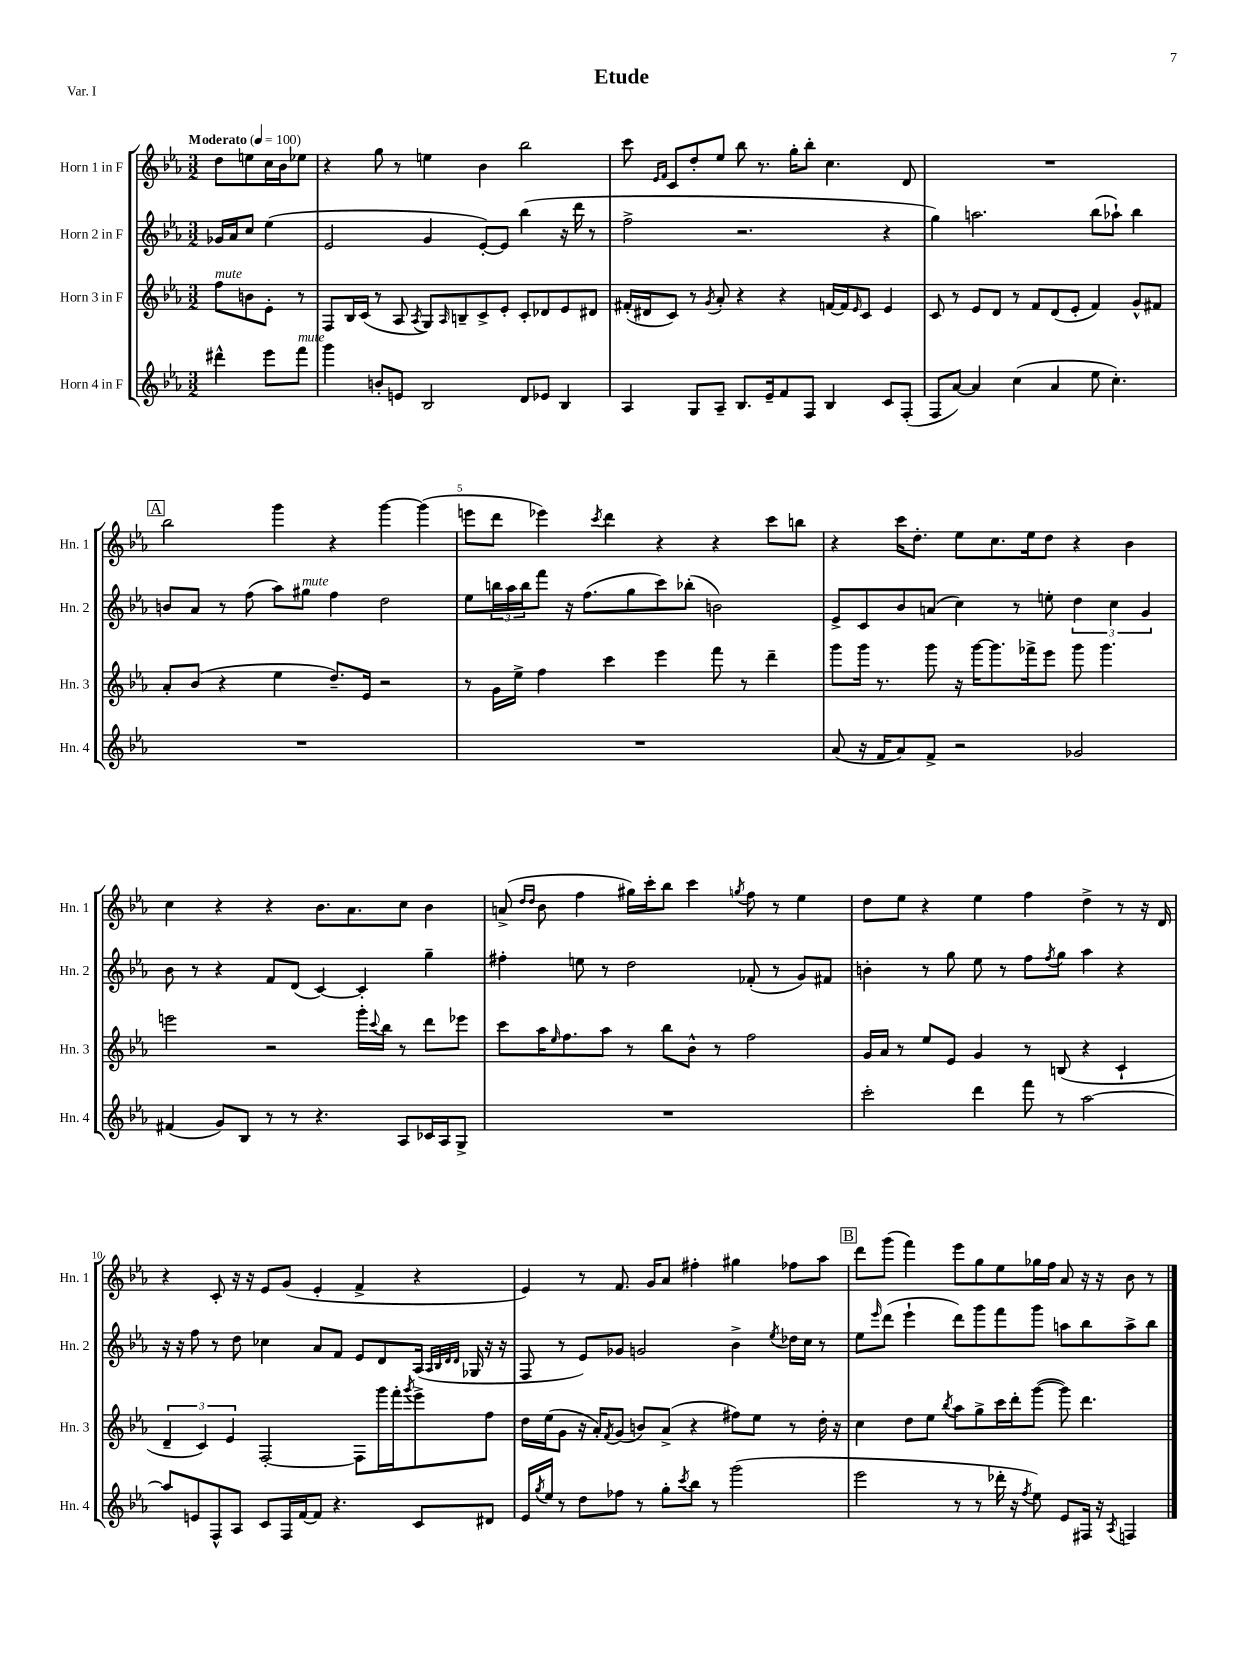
\header { title = "Etude" piece = "Var. I" }
<<
\new StaffGroup <<
\new Staff = "s0" \with { instrumentName = "Horn 1 in F" shortInstrumentName = "Hn. 1" } {
    \clef treble \key ees \major \numericTimeSignature \time 3/2 \partial 2 \tempo "Moderato" 4 = 100
    d''8 e''8 c''16 bes'16 ees''8 |
    r4 g''8 r8 e''4 bes'4 bes''2 |
    c'''8 \grace { ees'16 f'16 } c'8 d''8-. ees''8 bes''8 r8. g''16-. bes''8-. c''4. d'8 |
    R1. |
    \mark \markup { \box "A" } bes''2 g'''4 r4 g'''4~ g'''4( |
    e'''8 d'''8 ees'''4) \acciaccatura { c'''8 } d'''4 r4 r4 c'''8 b''8 |
    r4 c'''16 d''8.-. ees''8 c''8. ees''16 d''8 r4 bes'4 |
    c''4 r4 r4 bes'8. aes'8. c''8 bes'4 |
    a'8->( \grace { d''16 d''16 } bes'8 f''4 gis''16) c'''16-. bes''8 c'''4 \acciaccatura { g''8 } f''8 r8 ees''4 |
    d''8 ees''8 r4 ees''4 f''4 d''4-> r8 r16 d'16 |
    r4 c'8-. r16 r16 ees'8 g'8( ees'4-. f'4-> r4 |
    ees'4) r8 f'8. g'16 aes'8 fis''4-. gis''4 fes''8 aes''8 |
    \mark \markup { \box "B" } d'''8 g'''8( f'''4) ees'''8 g''8 ees''8 ges''16 f''16 aes'8 r16 r16 bes'8 r8 \bar "|." |
}
\new Staff = "s1" \with { instrumentName = "Horn 2 in F" shortInstrumentName = "Hn. 2" } {
    \clef treble \key ees \major \numericTimeSignature \time 3/2 \partial 2
    ges'16 aes'16 c''8 ees''4( |
    ees'2 g'4 ees'8~-.) ees'8 bes''4( r16 d'''16 r8 |
    f''2-> r2. r4 |
    g''4) a''2. bes''8( aes''8-!) bes''4 |
    \mark \markup { \box "A" } b'8 aes'8 r8 f''8( aes''8) gis''8^\markup { \italic "mute" } f''4 d''2 |
    ees''8 \tuplet 3/2 { b''16 aes''16 b''16 } f'''8 r16 f''8.( g''8 c'''8) bes''8-.( b'2) |
    ees'8-> c'8 bes'8 a'8( c''4) r8 e''8-. \tuplet 3/2 { d''4 c''4 g'4 } |
    bes'8 r8 r4 f'8 d'8( c'4~) c'4-. g''4-- |
    fis''4-. e''8 r8 d''2 fes'8-.( r8 g'8) fis'8 |
    b'4-. r8 g''8 ees''8 r8 f''8 \acciaccatura { f''8 } g''8 aes''4 r4 |
    r16 r16 f''8 r8 d''8 ces''4 aes'8 f'8 ees'8 d'8 aes16( \grace { aes32 bes32 d'32 d'32 } ges16 r16 r16 |
    f8 r8 ees'8) ges'8 g'2 bes'4-> \acciaccatura { ees''8 } des''16 c''16 r8 |
    \mark \markup { \box "B" } ees''8 \grace { ees'''16 } d'''8( ees'''4-! d'''8) g'''8 f'''8 g'''8 a''8 bes''8 a''8-> bes''8 \bar "|." |
}
\new Staff = "s2" \with { instrumentName = "Horn 3 in F" shortInstrumentName = "Hn. 3" } {
    \clef treble \key ees \major \numericTimeSignature \time 3/2 \partial 2
    f''8^\markup { \italic "mute" } b'8 ees'8-. r8 |
    f8 bes16 c'16( r8 aes8 \acciaccatura { aes8 } g8) \grace { aes16 } b8-- c'8-> ees'8-. c'8-. des'8 ees'8 dis'8 |
    fis'16-.( dis'16 c'8) r8 \acciaccatura { g'8 } aes'8-. r4 r4 f'16~ f'16 \grace { ees'16 } c'8 ees'4 |
    c'8 r8 ees'8 d'8 r8 f'8 d'8( ees'8-. f'4) g'8-^ fis'8 |
    \mark \markup { \box "A" } aes'8-. bes'8( r4 ees''4 d''8.--) ees'16 r2 |
    r8 g'16 ees''16-> f''4 c'''4 ees'''4 f'''8 r8 d'''4-- |
    g'''8 g'''16 r8. g'''8 r16 g'''16~ g'''8. fes'''16-> ees'''8 g'''8 g'''4. |
    e'''2 r2 g'''16-. \appoggiatura { c'''8 } bes''16 r8 d'''8 ees'''8 |
    c'''8 aes''16 \grace { ees''16 } f''8. aes''8 r8 bes''8 bes'8-^ r8 f''2 |
    g'16 aes'16 r8 ees''8 ees'8 g'4 r8 b8( r4 c'4-! |
    \tuplet 3/2 { d'4-- c'4) ees'4 } f2~-. f8 g'''16 f'''16-. \acciaccatura { g'''8 } ees'''8-> f''8 |
    d''16 ees''16( g'8 r16 aes'16-.) \acciaccatura { f'8 } g'8( b'8) aes'8->( r4 fis''8) ees''8 r8 d''16-. r16 |
    \mark \markup { \box "B" } c''4 d''8 ees''8 \acciaccatura { bes''8 } aes''8 g''8-> c'''16 d'''16-. g'''8~( g'''8) d'''4. \bar "|." |
}
\new Staff = "s3" \with { instrumentName = "Horn 4 in F" shortInstrumentName = "Hn. 4" } {
    \clef treble \key ees \major \numericTimeSignature \time 3/2 \partial 2
    dis'''4-^ ees'''8 f'''8^\markup { \italic "mute" } |
    g'''4 b'8-. e'8 bes2 d'8 ees'8 bes4 |
    aes4 g8 aes8-- bes8. ees'16-- f'8 f8 bes4 c'8 f8-.( |
    f8 aes'8~) aes'4 c''4( aes'4 ees''8 c''4.-.) |
    \mark \markup { \box "A" } R1. |
    R1. |
    aes'8( r16 f'16 aes'8) f'8-> r2 ges'2 |
    fis'4( g'8) bes8 r8 r8 r4. aes8 ces'16 aes16 g8-> |
    R1. |
    c'''2-. d'''4 f'''8 r8 aes''2~ |
    aes''8 e'8 f8-^ aes8 c'8 f16 f'16~ f'8 r4. c'8 dis'8 |
    ees'16 \acciaccatura { g''8 } ees''16 r8 d''8 fes''8 r8 g''8-. \acciaccatura { c'''8 } bes''8 r8 g'''2( |
    \mark \markup { \box "B" } ees'''2 r8 r8 des'''16-. r16 \acciaccatura { f''8 } ees''8) ees'8 fis16 r16 \acciaccatura { aes8 } f4 \bar "|." |
}
>>
>>
\layout { \context { \Score \override BarNumber.break-visibility = ##(#f #t #t) barNumberVisibility = #(every-nth-bar-number-visible 5) } }
